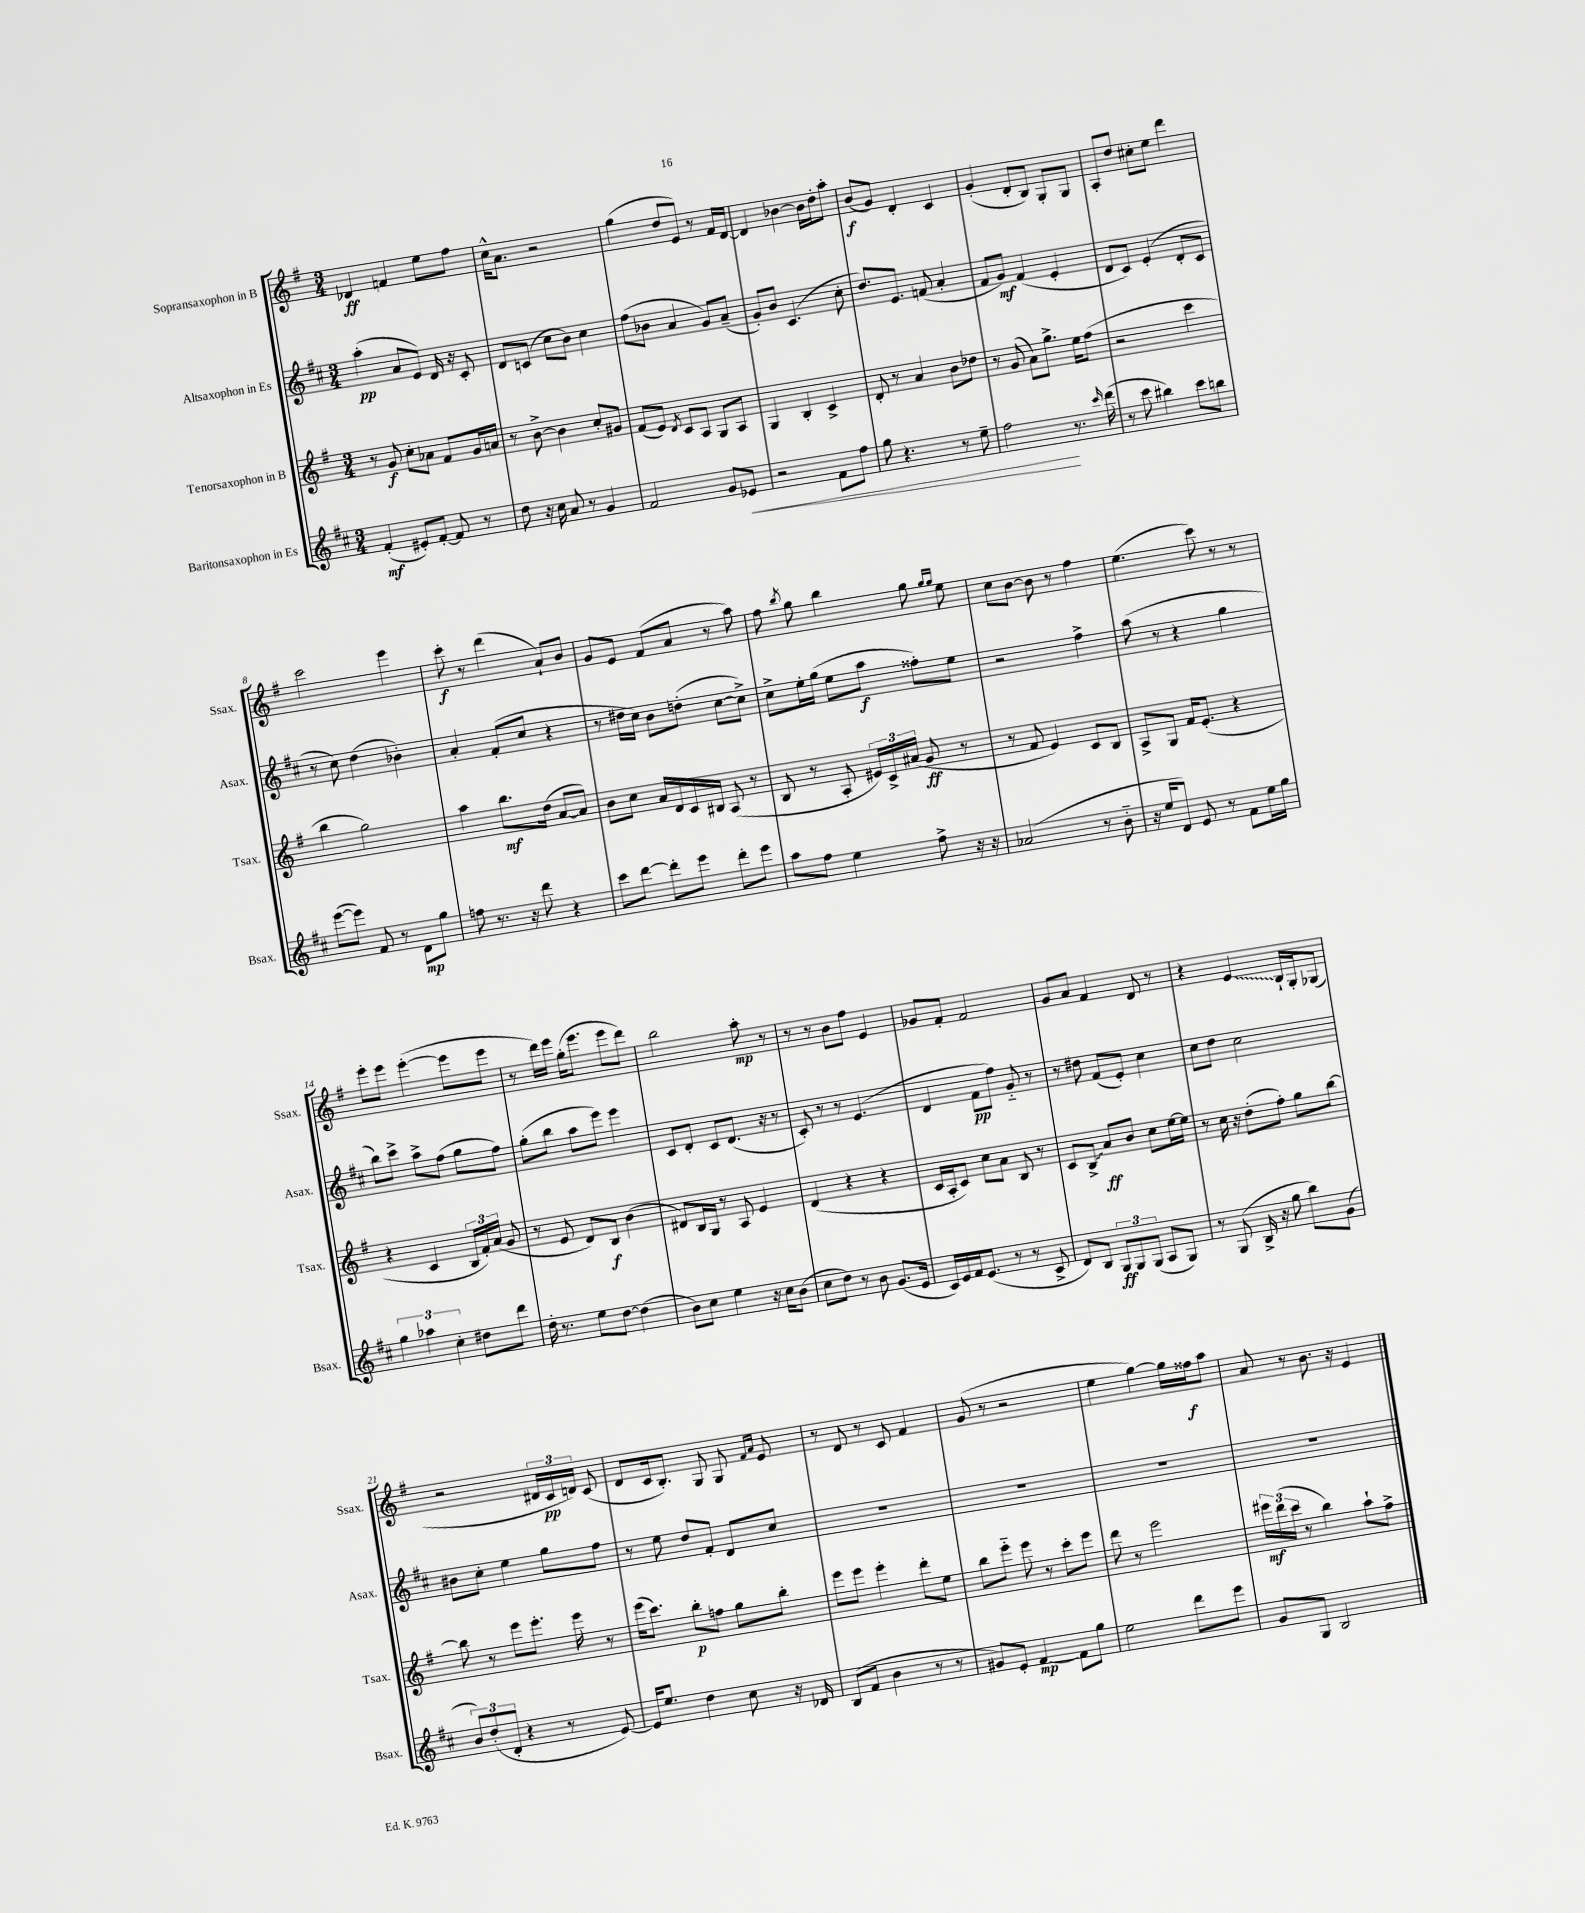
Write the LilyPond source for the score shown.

<<
\new StaffGroup <<
\new Staff = "s0" \with { instrumentName = "Sopransaxophon in B" shortInstrumentName = "Ssax." } {
    \clef treble \key g \major \numericTimeSignature \time 3/4
    \autoBeamOff des'4\ff f'4 e''8[ fis''8] |
    c''16[-^ a'8.] r2 |
    g''4( d''8[ e'8]) r8 fis'16[ d'16]~ |
    d'4 bes'4~ bes'16[ d''16-. a''8]-. |
    b'8[\f( g'8]) d'4-. c'4 |
    g'4-.( d'8[-. b8]) g8[-. g8] |
    a8[-. d''8] cis''8[-. e''8] d'''4 |
    c'''2 e'''4 |
    c'''8-.\f r8 d'''4( a'8[-!) b'8] |
    g'8[ e'8] fis'8[( a'8] r8 a''8) |
    fis''8 \acciaccatura { b''8 } g''8 b''4 g''8 \grace { g''16[ g''16] } e''8 |
    c''8[ b'8]~ b'8 r8 fis''4 |
    e''4.( c'''8) r8 r8 |
    e'''8[-. e'''8] e'''4~-.( e'''8[ e'''8] |
    r8 d'''16[) e'''16] g''16[-.( e'''8.] e'''8[ d'''8]) |
    b''2 a''8-.\mp r8 |
    r8 r8 b'8[ fis''8] e'4 |
    ges'8[ fis'8]-. fis'2 |
    g'8[ a'8] fis'4 d'8 r8 |
    r4 \once \override Glissando.style = #'zigzag e'4\glissando b16[-! g16-. ges8]( |
    r2 \tuplet 3/2 { dis'16[ c'16\pp d'16]) } c'8( |
    d'8[ c'16 b8.]-.) g8 g8 \grace { fis'16[ a'16] } e'8 |
    r8 d'8 r8 c'8 fis'4 |
    g'8( r8 r2 |
    e''4 g''4~) g''16[ fisis''16\f a''8] |
    a'8 r8 b'8. r16 e'4 \bar "|." |
}
\new Staff = "s1" \with { instrumentName = "Altsaxophon in Es" shortInstrumentName = "Asax." } {
    \clef treble \key d \major \numericTimeSignature \time 3/4
    \autoBeamOff a''4-.\pp( a'8[ e'8]) d'16 r16 cis'8-. |
    d'8[ c'8]( cis''8[ b'8]) cis''4 |
    fis''8[( bes'8] a'4 g'8[) a'8]--( |
    g'8[-.) b'8] cis'4.( cis''8-. |
    d''8.[) e'8.] f'8( a'4-. |
    fis'8[ g'8]\mf) fis'4( e'4-. |
    d'8[ cis'8]) e'4-.( d'8[-. cis'8] |
    r8 cis''8) d''4( bes'4-.) |
    a'4-. fis'8[-.( cis''8] r4 |
    r8 dis''16[ cis''16]) b'8[ d''8]-.( cis''8[~ cis''8]->) |
    cis''8[-> e''16-. g''16]( e''8[ a''8]\f fisis''8[-.) e''8] |
    r2 fis''4-> |
    a''8( r8 r4 g''4 |
    b''8[) cis'''8]-> a''8[-> fis''8]( g''8[ fis''8]) |
    g''8[-.( b''8] a''8[ e'''8]) e'''4 |
    cis'8[ d'8]-. cis'8[ d'8.]( r16 r8 |
    cis'8-.) r8 r8 e'4.( |
    d'4 fis'8[\pp fis''8]) g'8-_ r8 |
    r8 dis''8 fis'8[( e'8]-.) cis''4 |
    cis''8[ d''8] cis''2 |
    bis'8[ cis''8]-. e''4 g''8[ fis''8] |
    r8 e''8 d''8[ fis'8]-. d'8[ cis''8] |
    R2. |
    R2. |
    R2. |
    R2. \bar "|." |
}
\new Staff = "s2" \with { instrumentName = "Tenorsaxophon in B" shortInstrumentName = "Tsax." } {
    \clef treble \key g \major \numericTimeSignature \time 3/4
    \autoBeamOff r8 g'8\f c''8[-. aes'8] fis'8[ g'16 a'16] |
    r8 b'8~-> b'4 c''8[-. gis'8] |
    fis'8[( e'8]) \acciaccatura { d'8 } c'8[ a8] g8[ a8] |
    g4 b4-. c'4-> |
    d'8-. r8 a'4 b'8[ des''8] |
    r8 g'8( a'8[) g''8.]-> e''16[ fis''8]( |
    r2 c'''4 |
    b''4 g''2) |
    a''4 b''8.[\mf d''16]( a'8[~ a'8]) |
    b'8[ c''8] a'16[ d'16 c'16 bis16] a8( r8 |
    b8 r8 a8-. \tuplet 3/2 { eis'16[) c'16-> ais'16]( } g'8\ff r8 |
    r8 fis'8 e'4) c'8[ b8] |
    a8[-> g8] fis'16[ e'8.]-.( r4 |
    r4 c'4 \tuplet 3/2 { b16[ fis'16-.) a'16]( } g'8 |
    r8 e'8 d'8[) b8]\f b'4( |
    dis'8[) b16 g16] r8 a8 e'4 |
    d'4( r4 r4 |
    c'16[ a16-. c'8]) c''8[ a'8] b8 r8 |
    c'8[ \once \override Glissando.style = #'zigzag b8]->\glissando a'8[\ff b'8] c''8[ e''16~ e''16] |
    r8 c''16 r16 d''8[-.( fis''8]-.) g''8[ b''8]~ |
    b''8 r8 e'''8[ e'''8.]-. e'''16 r8 |
    e'''16[( c'''8.]) b''8[-.\p f''8] g''8[ b''8]-. |
    e'''8[ e'''8] e'''4-. d'''8[-. e''8] |
    b''8[ e'''8]-_ e'''8 r8 c'''8[-. e'''8] |
    d'''8 r8 e'''2 |
    \tuplet 3/2 { eis'''16[\mf d'''16( c'''16] } r8 b''4) a''8[-! fis''8]-> \bar "|." |
}
\new Staff = "s3" \with { instrumentName = "Baritonsaxophon in Es" shortInstrumentName = "Bsax." } {
    \clef treble \key d \major \numericTimeSignature \time 3/4
    \autoBeamOff fis'4-.\mf( eis'8[-.) fis'8]~-. fis'8 r8 |
    d''8 r16 cis''16 a'8 r8 g'4 |
    fis'2 g'8[ ees'8]\< |
    r2 fis'8[ fis''8] |
    g''8 r4. r8 e''8-- |
    fis''2\! r8. \grace { cis'''16 } d'''16( |
    r8 cis'''8 bis''4) cis'''8[ b''8] |
    e'''8[~( e'''8]) fis'8 r8 d'8[\mp g''8] |
    f''8 r8. r16 d'''8 r4 |
    cis'''8[ d'''8]~ d'''8[-. e'''8] d'''8[-. e'''8] |
    a''8[ fis''8] e''4 fis''8-> r16 r16 |
    aes'2( r8 b'8-_ |
    r16 e''16[ d'8]) e'8 r8 fis'8[ e''16 g''16] |
    \tuplet 3/2 { g''4 aes''4 cis''4-. } dis''8[ d'''8] |
    d''16-. r8. e''8[ d''8]~ d''4( |
    b'8[) cis''8] e''4 r16 cis''16[ b'8]( |
    cis''8[ d''8]) r8 b'8 g'8.[( e'16] |
    cis'16[) e'16 fis'16 e'8.]( r8 r8 cis'8-> |
    d'8[) b8] \tuplet 3/2 { g8[\ff g8 g8]( } a8[ g8]) |
    r8 g8( b16-> r16 g''8 b''8[) g'8]( |
    \tuplet 3/2 { b'8[) d''8-.( d'8]-. } r4 r8 e'8~) |
    e'16[ e''8.] d''4 cis''8 r16 des'16 |
    b8[( fis'8] b'4 r8 r8 |
    gis'8[) e'8]-. fis'4~\mp fis'8[ g''8] |
    e''2 d'''8[ e'''8] |
    g'8[ g8] b2 \bar "|." |
}
>>
>>
